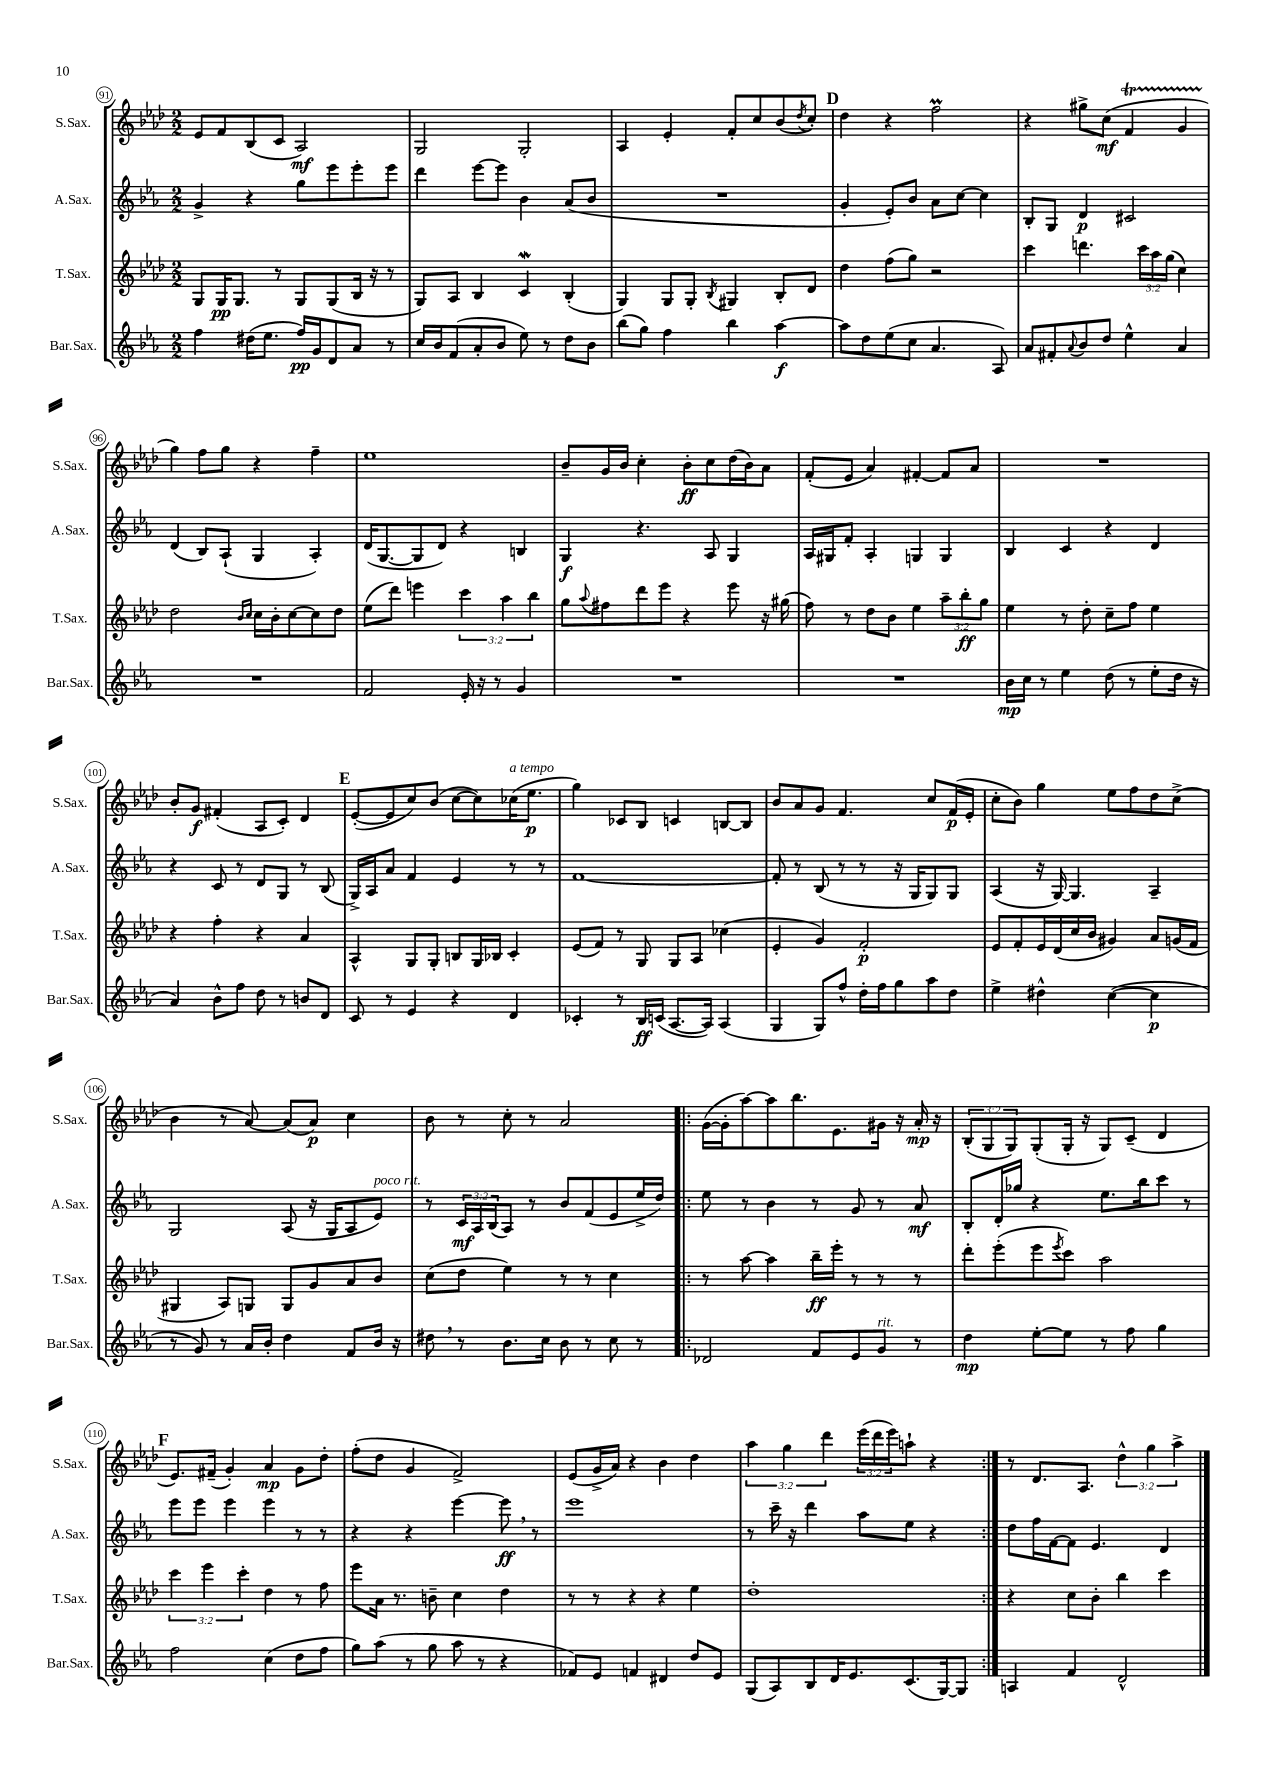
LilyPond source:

<<
\new StaffGroup <<
\new Staff = "s0" \with { instrumentName = "S.Sax." shortInstrumentName = "S.Sax." } {
    \clef treble \key aes \major \numericTimeSignature \time 2/2 \override Staff.TupletNumber.text = #tuplet-number::calc-fraction-text
    ees'8 f'8 bes8( c'8 aes2\mf) |
    g2 g2-. |
    aes4 ees'4-. f'8-. c''8 bes'8( \acciaccatura { des''8 } c''8-.) |
    \mark \markup { \bold "D" } des''4 r4 f''2\prall |
    r4 gis''8-> c''8\mf( f'4\startTrillSpan g'4 |
    g''4\stopTrillSpan) f''8 g''8 r4 f''4-- |
    ees''1 |
    bes'8-- g'16 bes'16 c''4-. bes'8-.\ff c''8 des''16( bes'16) aes'8 |
    f'8-.( ees'8 aes'4) fis'4~-. fis'8 aes'8 |
    R1 |
    bes'8-. g'8\f fis'4-.( aes8 c'8-.) des'4 |
    \mark \markup { \bold "E" } ees'8~-.( ees'8 c''8) bes'8( c''8~ c''8) ces''16^\markup { \italic "a tempo" }( ees''8.\p |
    g''4) ces'8 bes8 c'4 b8~ b8 |
    bes'8 aes'8 g'8 f'4. c''8 f'16\p( ees'16-. |
    c''8-. bes'8) g''4 ees''8 f''8 des''8 c''8->( |
    bes'4 r8 aes'8~) aes'8( aes'8\p) c''4 |
    bes'8 r8 c''8-. r8 aes'2 |
    \repeat volta 2 { g'16~( g'16-. aes''8~) aes''8 bes''8. ees'8. gis'16 r16 aes'16-.\mp r16 |
    \tuplet 3/2 { bes8-.( g8 g8) } g8-.( g16-. r16 g8) c'8--( des'4 |
    \mark \markup { \bold "F" } ees'8.) fis'16--( g'4-.) aes'4\mp g'8 des''8-. |
    f''8-.( des''8 g'4 f'2->) |
    ees'8( g'16-> aes'16) r4 bes'4 des''4 |
    \tuplet 3/2 { aes''4 g''4 des'''4 } \tuplet 3/2 { ees'''16( des'''16 ees'''16) } a''8-! r4 | }
    r8 des'8. aes8. \tuplet 3/2 { des''4-^ g''4 aes''4-> } \bar "|." |
}
\new Staff = "s1" \with { instrumentName = "A.Sax." shortInstrumentName = "A.Sax." } {
    \clef treble \key ees \major \numericTimeSignature \time 2/2 \override Staff.TupletNumber.text = #tuplet-number::calc-fraction-text
    g'4-> r4 g''8 ees'''8 ees'''8-. ees'''8 |
    d'''4 ees'''8~ ees'''8 bes'4 aes'8( bes'8 |
    R1 |
    \mark \markup { \bold "D" } g'4-. ees'8-.) bes'8 aes'8 c''8~ c''4 |
    bes8-. g8 d'4\p cis'2 |
    d'4( bes8) aes8-!( g4 aes4-.) |
    d'16( g8.~ g8 d'8) r4 b4 |
    g4\f r4. aes8 g4 |
    aes16 gis16 f'8-. aes4-. g4 g4 |
    bes4 c'4 r4 d'4 |
    r4 c'8 r8 d'8 g8 r8 bes8( |
    \mark \markup { \bold "E" } g16->) aes16 aes'8 f'4 ees'4 r8 r8 |
    f'1~ |
    f'8-. r8 bes8( r8 r8 r16 g16 g8) g8 |
    aes4( r16 g16~) g4. aes4-- |
    g2 aes8( r16 g16 aes8 ees'8^\markup { \italic "poco rit." }) |
    r8 \tuplet 3/2 { c'16\mf aes16 bes16( } aes8) r8 bes'8 f'8( ees'8 ees''16-> d''16) |
    \repeat volta 2 { ees''8 r8 bes'4 r8 g'8 r8 aes'8\mf |
    bes8-. d'16-. ges''16 r4 ees''8. bes''16 c'''8 r8 |
    \mark \markup { \bold "F" } ees'''8 ees'''8 ees'''4 ees'''4 r8 r8 |
    r4 r4 ees'''4~ ees'''8\ff \breathe r8 |
    ees'''1 |
    r8 c'''16-- r16 d'''4 aes''8 ees''8 r4 | }
    d''8 f''16 f'16~ f'8 ees'4. d'4 \bar "|." |
}
\new Staff = "s2" \with { instrumentName = "T.Sax." shortInstrumentName = "T.Sax." } {
    \clef treble \key aes \major \numericTimeSignature \time 2/2 \override Staff.TupletNumber.text = #tuplet-number::calc-fraction-text
    g8 g16\pp g8. r8 g8 g8( bes16 r16 r8 |
    g8) aes8 bes4 c'4\mordent bes4-.( |
    g4) g8 g8-. \acciaccatura { bes8 } gis4 bes8-. des'8 |
    \mark \markup { \bold "D" } des''4 f''8( g''8) r2 |
    c'''4 d'''4. \tuplet 3/2 { c'''16 aes''16 g''16( } c''4) |
    des''2 \grace { bes'16 c''16 } c''16 bes'16-. c''8~ c''8 des''8 |
    ees''8( des'''8) e'''4 \tuplet 3/2 { c'''4 aes''4 bes''4 } |
    g''8 \appoggiatura { aes''8 } fis''8 des'''8 ees'''8 r4 ees'''8 r16 gis''16( |
    f''8) r8 des''8 bes'8 ees''4 \tuplet 3/2 { aes''8-- bes''8-.\ff g''8 } |
    ees''4 r8 des''8-. c''8-- f''8 ees''4 |
    r4 f''4-. r4 aes'4 |
    \mark \markup { \bold "E" } aes4-^ g8 g8-. b8 g16 bes16 c'4-. |
    ees'8( f'8) r8 g8 g8 aes8 ces''4( |
    ees'4-. g'4) f'2-.\p |
    ees'8 f'8-. ees'16 des'16( c''16 bes'16 gis'4) aes'8 g'16( f'16 |
    gis4 aes8) g8 g8 g'8 aes'8 bes'8 |
    c''8( des''8 ees''4) r8 r8 c''4 |
    \repeat volta 2 { r8 aes''8~ aes''4 bes''16--\ff ees'''16-. r8 r8 r8 |
    des'''8-. ees'''8-.( ees'''8 \acciaccatura { ees'''8 } c'''8) aes''2 |
    \mark \markup { \bold "F" } \tuplet 3/2 { c'''4 ees'''4 c'''4-. } des''4 r8 f''8 |
    ees'''8 aes'16 r8. b'8-- c''4 des''4 |
    r8 r8 r4 r4 ees''4 |
    des''1-. | }
    r4 c''8 bes'8-. bes''4 c'''4 \bar "|." |
}
\new Staff = "s3" \with { instrumentName = "Bar.Sax." shortInstrumentName = "Bar.Sax." } {
    \clef treble \key ees \major \numericTimeSignature \time 2/2
    f''4 dis''16( ees''8. f''16\pp) g'16 d'8 aes'8 r8 |
    c''16 bes'16 f'8( aes'8-. bes'8 ees''8) r8 d''8 bes'8 |
    bes''8( g''8) f''4 bes''4 aes''4~\f |
    \mark \markup { \bold "D" } aes''8 d''8 ees''8( c''8 aes'4. aes8) |
    aes'8 fis'8-. \appoggiatura { aes'8 } bes'8 d''8 ees''4-^ aes'4 |
    R1 |
    f'2 ees'16-. r16 r8 g'4 |
    R1 |
    R1 |
    bes'16\mp c''16 r8 ees''4 d''8( r8 ees''8-. d''16 r16 |
    aes'4) bes'8-^ f''8 d''8 r8 b'8 d'8 |
    \mark \markup { \bold "E" } c'8 r8 ees'4 r4 d'4 |
    ces'4-. r8 bes16\ff c'16( aes8.~ aes16) aes4( |
    g4 g8) f''8-^ d''16-. f''16 g''8 aes''8 d''8 |
    ees''4-> dis''4-^ c''4~( c''4\p |
    r8 g'8) r8 aes'16 bes'16-. d''4 f'8 bes'16 r16 |
    dis''8 \breathe r8 bes'8. c''16 bes'8 r8 c''8 r8 |
    \repeat volta 2 { des'2 f'8 ees'8 g'8^\markup { \italic "rit." } r8 |
    d''4\mp ees''8~-. ees''8 r8 f''8 g''4 |
    \mark \markup { \bold "F" } f''2 c''4( d''8 f''8 |
    g''8) aes''8( r8 g''8 aes''8 r8 r4 |
    fes'8) ees'8 f'4 dis'4 d''8 ees'8 |
    g8( aes8) bes8 d'16 ees'8. c'8.( g16~) g8 | }
    a4 f'4 d'2-^ \bar "|." |
}
>>
>>
\layout { \context { \Score currentBarNumber = #91 \override BarNumber.stencil = #(make-stencil-circler 0.1 0.3 ly:text-interface::print) } }
